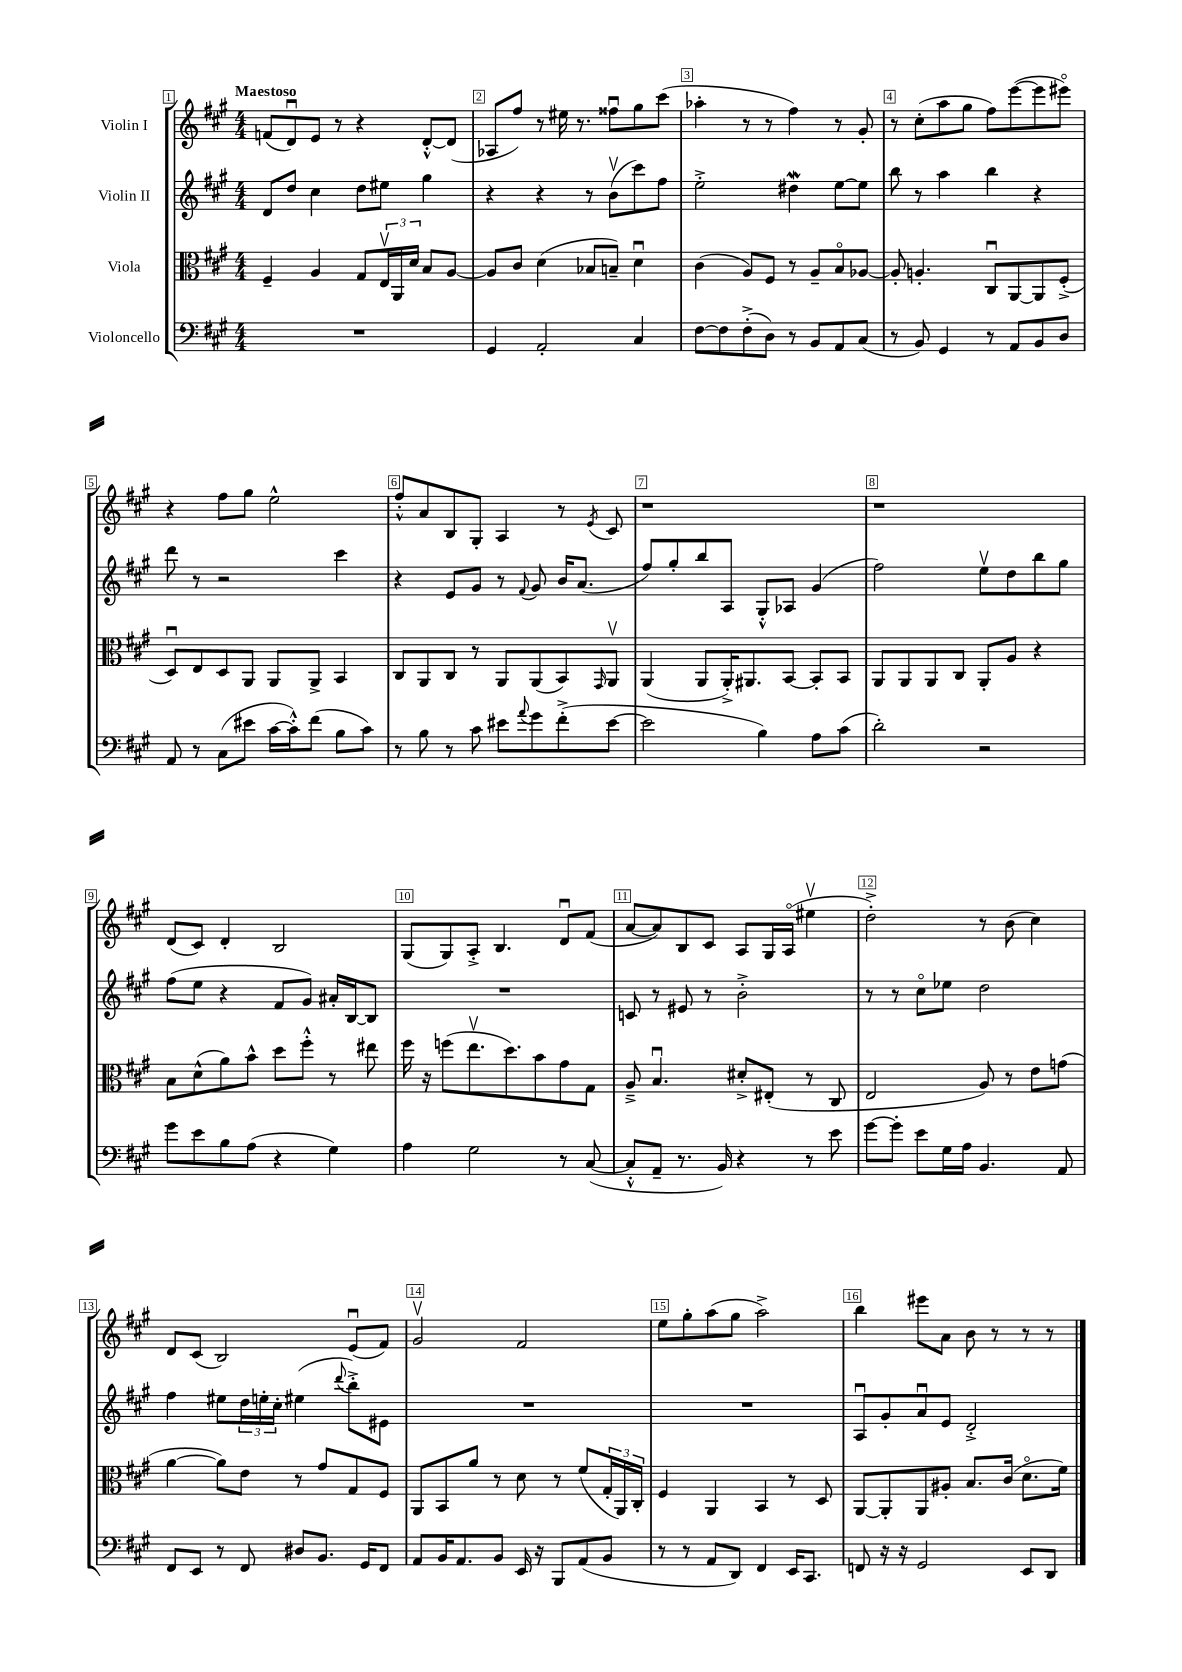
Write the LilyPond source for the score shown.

<<
\new StaffGroup <<
\new Staff = "s0" \with { instrumentName = "Violin I" } {
    \clef treble \key a \major \numericTimeSignature \time 4/4 \tempo "Maestoso"
    f'8( d'8\downbow) e'8 r8 r4 d'8~-.-^ d'8( |
    aes8 fis''8) r8 eis''16 r8. fisis''8\downbow gis''8 cis'''8( |
    aes''4-. r8 r8 fis''4) r8 gis'8-. |
    r8 cis''8-.( a''8 gis''8 fis''8) e'''8~( e'''8 eis'''8\flageolet) |
    r4 fis''8 gis''8 e''2-^ |
    fis''8-.-^ a'8 b8 gis8-. a4 r8 \acciaccatura { e'8 } cis'8 |
    r1 |
    r1 |
    d'8( cis'8) d'4-. b2 |
    gis8( gis8) a8-.-> b4. d'8\downbow fis'8( |
    a'8~ a'8) b8 cis'8 a8 gis16 a16\flageolet( eis''4\upbow |
    d''2-.->) r8 b'8( cis''4) |
    d'8 cis'8( b2) e'8\downbow( fis'8) |
    gis'2\upbow fis'2 |
    e''8 gis''8-. a''8( gis''8 a''2->) |
    b''4 eis'''8 a'8 b'8 r8 r8 r8 \bar "|." |
}
\new Staff = "s1" \with { instrumentName = "Violin II" } {
    \clef treble \key a \major \numericTimeSignature \time 4/4
    d'8 d''8 cis''4 d''8 eis''8 gis''4 |
    r4 r4 r8 b'8\upbow( cis'''8) fis''8 |
    e''2-.-> dis''4\mordent e''8~ e''8 |
    b''8 r8 a''4 b''4 r4 |
    d'''8 r8 r2 cis'''4 |
    r4 e'8 gis'8 r8 \appoggiatura { fis'8 } gis'8 b'16 a'8.( |
    fis''8) gis''8-. b''8 a8 gis8-.-^ aes8 gis'4( |
    fis''2) e''8\upbow d''8 b''8 gis''8 |
    fis''8( e''8 r4 fis'8 gis'8) ais'16-. b16~ b8 |
    R1 |
    c'8 r8 eis'8 r8 b'2-.-> |
    r8 r8 cis''8\flageolet ees''8 d''2 |
    fis''4 eis''8 \tuplet 3/2 { d''16 e''16-. cis''16-. } eis''4( \appoggiatura { d'''8 } b''8-.->) eis'8 |
    R1 |
    R1 |
    a8\downbow gis'8-. a'8\downbow e'8 d'2-.-> \bar "|." |
}
\new Staff = "s2" \with { instrumentName = "Viola" } {
    \clef alto \key a \major \numericTimeSignature \time 4/4
    fis4-- a4 gis8 \tuplet 3/2 { e16\upbow a,16 d'16 } b8 a8~ |
    a8 cis'8 d'4( bes8 b8--) d'4\downbow |
    cis'4( a8) fis8 r8 a8-- b8\flageolet aes8~ |
    aes8-. a4.-. cis8\downbow a,8~ a,8 fis8-.->( |
    d8\downbow) e8 d8 a,8 a,8 a,8-> b,4 |
    cis8 a,8 cis8 r8 a,8 a,8( b,8) \grace { gis,16 } a,8\upbow |
    a,4( a,8 a,16-.->) ais,8. b,8~ b,8-. b,8 |
    a,8 a,8 a,8 cis8 a,8-. a8 r4 |
    b8 d'8-^( a'8) b'8-^ d''8 fis''8-.-^ r8 eis''8 |
    fis''16 r16 f''8( e''8.\upbow d''8.) b'8 gis'8 gis8 |
    a8---> b4.\downbow dis'8-.-> eis8-.( r8 cis8 |
    e2 a8) r8 e'8 g'8( |
    a'4~ a'8) e'8 r8 gis'8 gis8 fis8 |
    a,8 b,8 a'8 r8 d'8 r8 fis'8( \tuplet 3/2 { gis16-. a,16) cis16-. } |
    fis4 a,4 b,4 r8 d8 |
    a,8~ a,8-. a,8 ais8-. b8. cis'16( d'8.\flageolet fis'16) \bar "|." |
}
\new Staff = "s3" \with { instrumentName = "Violoncello" } {
    \clef bass \key a \major \numericTimeSignature \time 4/4
    R1 |
    gis,4 a,2-. cis4 |
    fis8~ fis8 fis8-.->( d8) r8 b,8 a,8 cis8( |
    r8 b,8) gis,4 r8 a,8 b,8 d8 |
    a,8 r8 cis8( eis'8 cis'16~ cis'16-.-^) fis'8( b8 cis'8) |
    r8 b8 r8 cis'8 eis'8 \appoggiatura { a'8 } gis'8 fis'8-.->( eis'8~ |
    eis'2 b4) a8 cis'8( |
    d'2-.) r2 |
    gis'8 e'8 b8 a8( r4 gis4) |
    a4 gis2 r8 cis8~( |
    cis8-.-^ a,8-- r8. b,16) r4 r8 e'8 |
    gis'8~ gis'8-. e'8 gis16 a16 b,4. a,8 |
    fis,8 e,8 r8 fis,8 dis8 b,8. gis,16 fis,8 |
    a,8 b,16 a,8. b,8 e,16 r16 b,,8 a,8( b,8 |
    r8 r8 a,8 d,8) fis,4 e,16 cis,8. |
    f,8 r16 r16 gis,2 e,8 d,8 \bar "|." |
}
>>
>>
\layout { \context { \Score \override BarNumber.break-visibility = ##(#f #t #t) barNumberVisibility = #all-bar-numbers-visible \override BarNumber.stencil = #(make-stencil-boxer 0.1 0.3 ly:text-interface::print) } }
